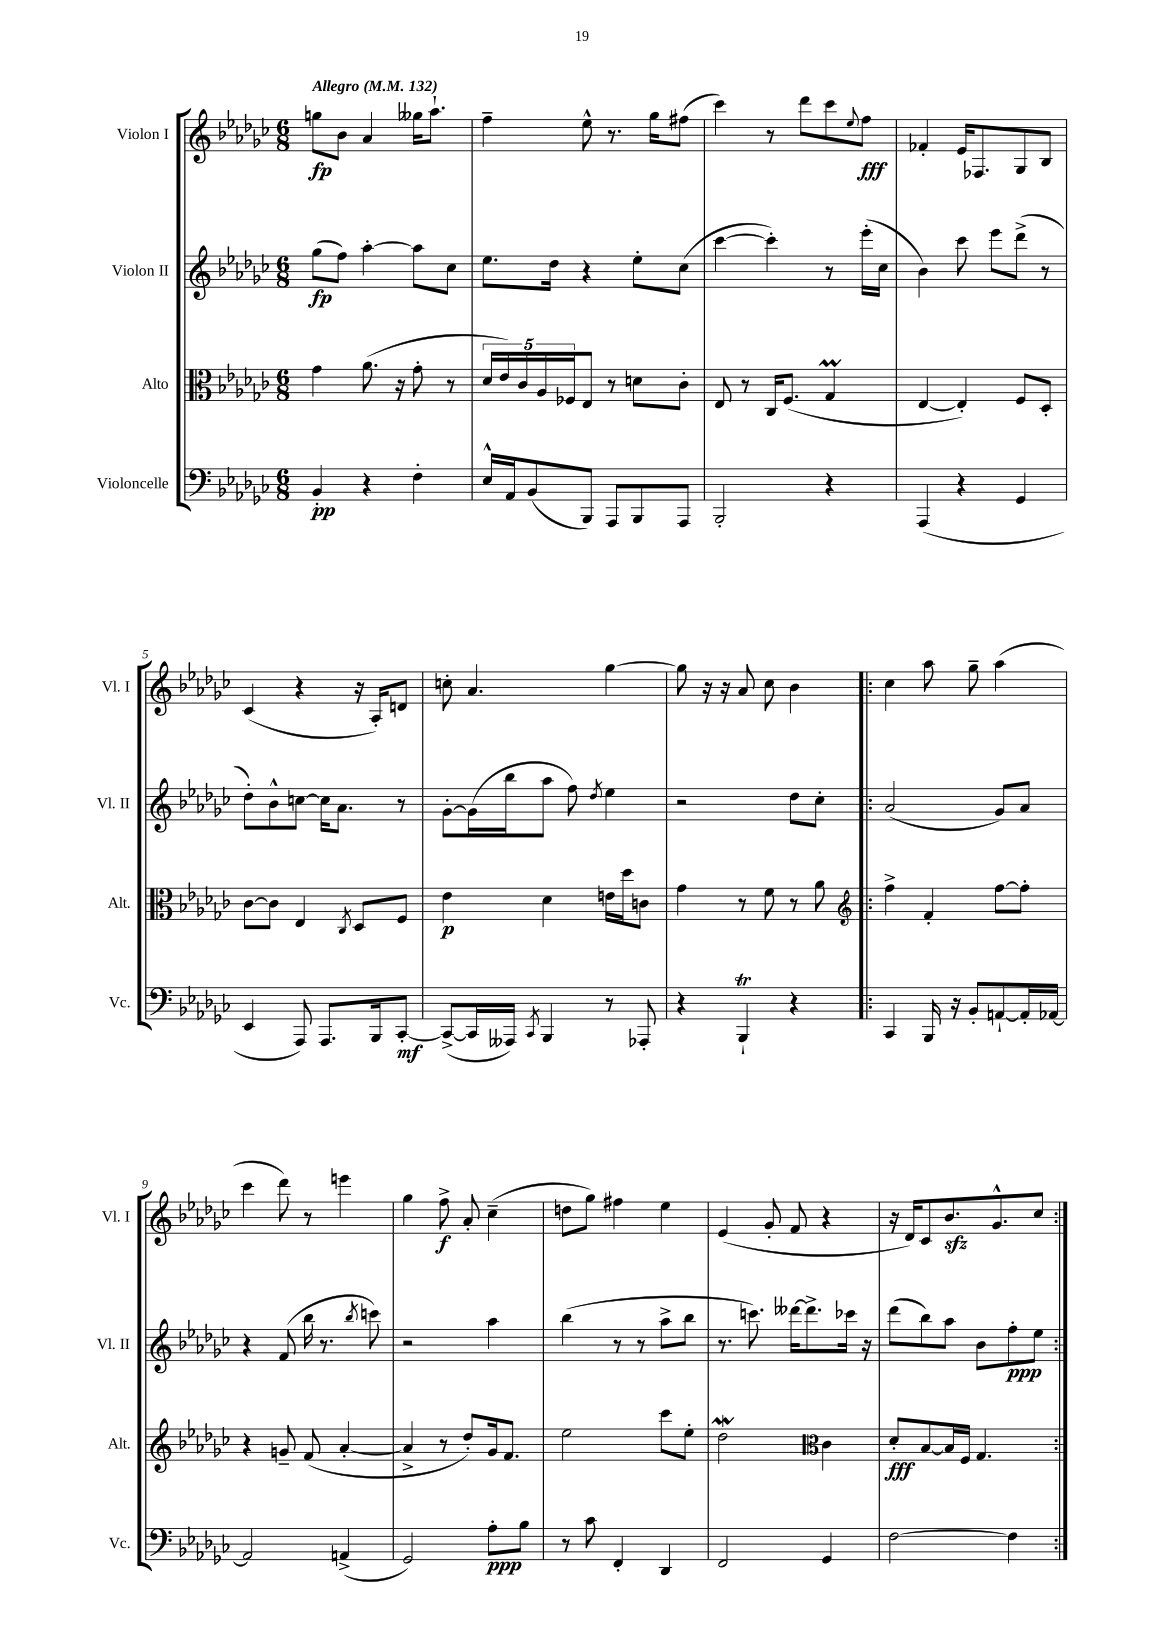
<<
\new StaffGroup <<
\new Staff = "s0" \with { instrumentName = "Violon I" shortInstrumentName = "Vl. I" } {
    \clef treble \key ges \major \numericTimeSignature \time 6/8 \tempo "Allegro" 4 = 132
    g''8\fp bes'8 aes'4 geses''16 aes''8.-! |
    f''4-- ees''8-^ r8. ges''16 fis''8( |
    ces'''4) r8 des'''8 ces'''8 \appoggiatura { ees''8 } f''8\fff |
    fes'4-. ees'16 fes8. ges8 bes8 |
    ces'4( r4 r16 aes16-.) d'8 |
    c''8-. aes'4. ges''4~ |
    ges''8 r16 r16 aes'8 ces''8 bes'4 |
    \repeat volta 2 { ces''4 aes''8 ges''8-- aes''4( |
    ces'''4 des'''8) r8 e'''4 |
    ges''4 f''8->\f aes'8-. ces''4--( |
    d''8 ges''8) fis''4 ees''4 |
    ees'4( ges'8-. f'8 r4 |
    r16 des'16) ces'8 bes'8.\sfz ges'8.-^ ces''8 | }
}
\new Staff = "s1" \with { instrumentName = "Violon II" shortInstrumentName = "Vl. II" } {
    \clef treble \key ges \major \numericTimeSignature \time 6/8
    ges''8\fp( f''8) aes''4~-. aes''8 ces''8 |
    ees''8. des''16 r4 ees''8-. ces''8( |
    ces'''4~ ces'''4-.) r8 ees'''16-.( ces''16 |
    bes'4) ces'''8 ees'''8 des'''8->( r8 |
    des''8-.) bes'8-^ c''8~ c''16 aes'8. r8 |
    ges'8~-. ges'16( bes''16 aes''8 f''8) \acciaccatura { des''8 } ees''4 |
    r2 des''8 ces''8-. |
    \repeat volta 2 { aes'2( ges'8) aes'8 |
    r4 f'8( bes''16 r8. \acciaccatura { bes''8 } c'''8) |
    r2 aes''4 |
    bes''4( r8 r8 aes''8-> bes''8 |
    r8. c'''8.) deses'''16~ deses'''8.-> ces'''16 r16 |
    des'''8( bes''8) aes''8 bes'8 f''8-.\ppp ees''8 | }
}
\new Staff = "s2" \with { instrumentName = "Alto" shortInstrumentName = "Alt." } {
    \clef alto \key ges \major \numericTimeSignature \time 6/8
    ges'4 aes'8.( r16 ges'8-. r8 |
    \tuplet 5/4 { des'16 ees'16) ces'16 aes16 fes16 } ees8 r8 d'8 ces'8-. |
    ees8 r8 ces16 f8.( ges4\prall |
    ees4~ ees4-.) f8 des8-. |
    ces'8~ ces'8 ees4 \acciaccatura { ces8 } des8 f8 |
    ees'4\p des'4 e'16 des''16 c'8 |
    ges'4 r8 f'8 r8 aes'8 |
    \repeat volta 2 { \clef treble f''4-> f'4-. f''8~ f''8-. |
    r4 g'8-- f'8( aes'4~-. |
    aes'4-> r8 des''8-.) ges'16 f'8. |
    ees''2 ces'''8 ees''8-. |
    des''2\mordent \clef alto ces'4 |
    des'8-.\fff bes8~ bes16 f16 ges4. | }
}
\new Staff = "s3" \with { instrumentName = "Violoncelle" shortInstrumentName = "Vc." } {
    \clef bass \key ges \major \numericTimeSignature \time 6/8
    bes,4-.\pp r4 f4-. |
    ees16-^ aes,16 bes,8( bes,,8) aes,,8 bes,,8 aes,,8 |
    bes,,2-. r4 |
    aes,,4( r4 ges,4 |
    ees,4 aes,,8) aes,,8. bes,,16 ces,8~-.\mf |
    ces,8~->( ces,16 aeses,,16) \acciaccatura { ces,8 } bes,,4 r8 aes,,8-. |
    r4 bes,,4-!\trill r4 |
    \repeat volta 2 { ces,4 bes,,16 r16 bes,8-. a,8~-! a,16-. aes,16~ |
    aes,2 a,4->( |
    ges,2) aes8-.\ppp bes8 |
    r8 ces'8 f,4-. des,4 |
    f,2 ges,4 |
    f2~ f4 | }
}
>>
>>
